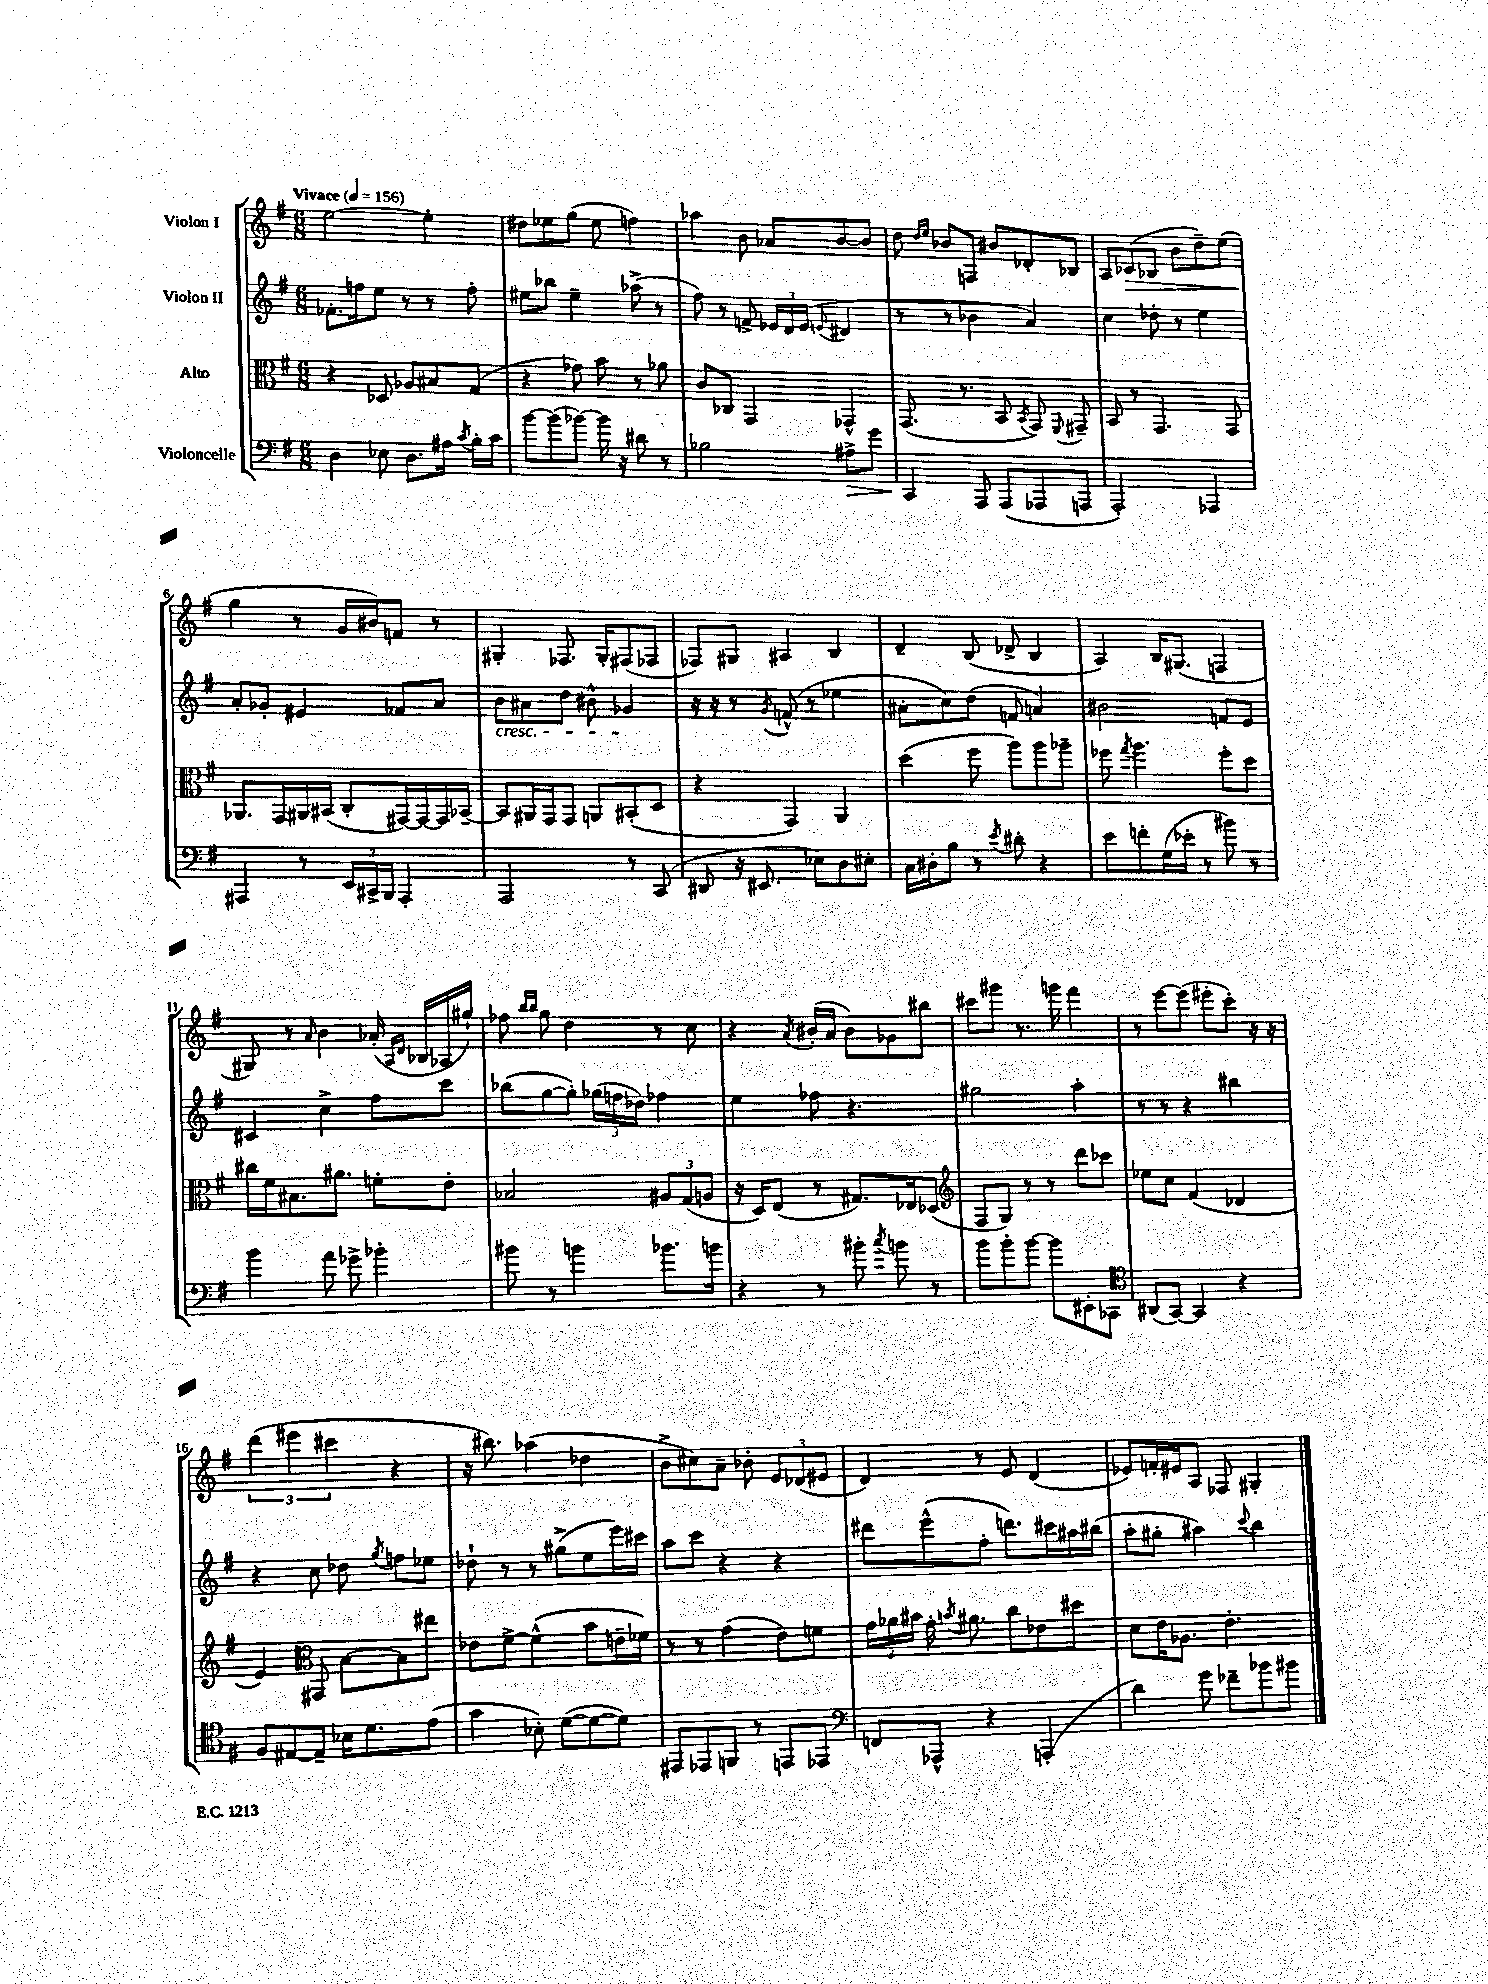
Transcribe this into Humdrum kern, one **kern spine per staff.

**kern	**dynam	**kern	**kern	**kern	**dynam
*part4	*part4	*part3	*part2	*part1	*part1
*staff4	*staff4	*staff3	*staff2	*staff1	*staff1
*I"Violoncelle	*	*I"Alto	*I"Violon II	*I"Violon I	*
*clefF4	*	*clefC3	*clefG2	*clefG2	*
*k[f#]	*	*k[f#]	*k[f#]	*k[f#]	*
*M6/8	*	*M6/8	*M6/8	*M6/8	*
*MM156	*	*MM156	*MM156	*MM156	*
=1	=1	=1	=1	=1	=1
!	!	!	!	!LO:TX:a:B:t=Vivace	!
4D\	.	4r	8.f-X'\L	[2ee\	.
.	.	.	16ffn\k	.	.
8E-X\	.	8D-X/	8ee\J	.	.
8.D\L	.	8A-X/L	8r	.	.
.	.	8B#X/	8r	4ee'\]	.
16A#X\Jk	.	.	.	.	.
8qc/	.	.	.	.	.
16B'\LL	.	(8G/J	8ff'\	.	.
16c\JJ	.	.	.	.	.
=2	=2	=2	=2	=2	=2
[8b\L	.	4r	8ee#X\L	8dd#X\L	.
(8b\]	.	.	8bb-X\J	8ee-X\	.
[8b-X\J)	.	8g-X\)	4ee#~\	(8gg\J	.
16b-\]	.	8b\	.	8ee-\	.
16r	.	.	.	.	.
8d#X\	.	8r	(8aa-X^\	4ffn\)	.
8r	.	8a-X\	8r	.	.
=3	=3	=3	=3	=3	=3
2B-X\	.	8c/L	8ff#\)	4aa-X\	.
.	.	8C-X/J	8r	.	.
.	.	4GG/	8fn^/	8b\	.
.	.	.	24e-X/LL	8a-X/L	.
.	.	.	24d/	.	.
.	.	.	(24e-/JJ	.	.
.	.	.	8qqen/	.	.
!	!LO:HP:b	!	!	!	!
8A#X^\L	>	4GG-X^^/	4d#X/	[8b/	.
8g\J	.	.	.	8b/J]	.
=4	=4	=4	=4	=4	=4
4CC/	.	(8.GG/	8r	8dd\	.
.	.	.	.	16qqdd/LL	.
.	.	.	.	16qqee/JJ	.
.	.	.	8r	8b-X/L	.
.	.	8.r	.	.	.
8AAA/	]	.	4b-X\	8Fn/J	.
(8AAA/L	.	8BB/	.	8b#X/L	.
.	.	8qBB/	.	.	.
8AAA-X/	.	8GG/)	4a/)	8d-X'/	.
.	.	8qqFF#/	.	.	.
8AAAn/J	.	8GG#X~/	.	8B-X/J	.
=5	=5	=5	=5	=5	=5
2AAA'/)	.	8BB/	4cc\	8A/L	.
!	!	!	!	!	!LO:HP:b
.	.	8r	.	(8c-X/	>
.	.	4.GG/	8dd-X'\	8B-X/J	.
.	.	.	8r	8b\L	.
4AAA-X/	.	.	4ee\	8dd~\)	.
.	.	8GG/	.	(8ee\J	.
!!LO:LB:g=z
=6	=6	=6	=6	=6	=6
4AAA#X/	.	8.AA-X/L	8a'/L	4gg\	.
.	.	.	8g-X'/J	.	.
.	.	16GG/L	.	.	.
8r	.	16AA#X/	4e#X/	8r	]
.	.	(16BB#X/JJ	.	.	.
24EE/LL	.	8C'/L	.	16g/LL	.
24CC#X^/	.	.	.	.	.
.	.	.	.	16b#X/J)	.
24BBB/JJ	.	.	.	.	.
4AAA#'/	.	[16GG#X/L)	8f-X/L	8fn/J	.
.	.	16GG#/_	.	.	.
.	.	16GG#/]	8a/J	8r	.
.	.	[16BB-X~/JJ	.	.	.
=7	=7	=7	=7	=7	=7
!	!	!	!LO:TX:b:i:t=cresc.	!	!
2AAA/	.	8BB-/L]	8b\L	4G#X'/	.
.	.	16AA#X/L	8a#X\	.	.
.	.	16GG/J	.	.	.
.	.	8GG/J	8dd\J	8.F-X/	.
.	.	8AAn/L	8b#X^^\	.	.
.	.	.	.	16G#'/KL	.
8r	.	(8BB#X'/	4g-X/	(8F#X/	.
(8CC/	.	8D/J	.	8F-X/J	.
=8	=8	=8	=8	=8	=8
8DD#X/	.	4r	16r	8F-X/L)	.
.	.	.	16r	.	.
16r	.	.	8r	8G#X/J	.
8.EE#X/	.	.	.	.	.
.	.	.	8qg/	.	.
.	.	4GG/)	(8fn^^/	4A#X/	.
8E-X\L)	.	.	8r	.	.
8D\	.	4AA/	4ee-X\	4B/	.
8E#X'\J	.	.	.	.	.
=9	=9	=9	=9	=9	=9
16C\LL	.	(4dd\	8a#X'\L	4d~/	.
16D#X'\J	.	.	.	.	.
8B\J	.	.	8cc\)	.	.
8r	.	8ff#\	(8dd\J	(8B/	.
8qe/	.	.	.	.	.
8d#X'\	.	8aa\L)	8fn/	8d-X^/	.
4r	.	8aa\	4an/)	4B/	.
.	.	8aa-X~\J	.	.	.
=10	=10	=10	=10	=10	=10
8e\L	.	8ff-X\	2b#X\	4A/)	.
.	.	8qgg/	.	.	.
8fn'\	.	4.aa\	.	.	.
(16G\L	.	.	.	16B/KL	.
16e-X'\JJ	.	.	.	(8.G#X/J	.
8r	.	.	.	.	.
8b#X\)	.	8ff-'\L	8fn/L	4Fn/	.
8r	.	8dd\J	8e/J	.	.
!!LO:LB:g=z
=11	=11	=11	=11	=11	=11
4b\	.	16cc#X\LL	4c#X/	8G#X/)	.
.	.	16f#\J	.	.	.
.	.	8.B#X\	.	8r	.
.	.	.	.	16qqa/	.
8a\	.	.	4cc^\	4b\	.
.	.	8.a#X\J	.	.	.
8g-X^\	.	.	.	.	.
4b-X'\	.	8fn'\L	8ff#\L	(16a-X'/	.
.	.	.	.	16qqA/LL	.
.	.	.	.	16qqd/JJ	.
.	.	.	.	16B-X/LL	.
.	.	8e'\J	8ccc\J	16A-X/	.
.	.	.	.	16gg#X`/JJ)	.
=12	=12	=12	=12	=12	=12
8b#X\	.	2B-X/	(8bb-X\L	8ff-X\	.
.	.	.	.	16qqbb/LL	.
.	.	.	.	16qqbb/JJ	.
8r	.	.	[8gg\	8gg\	.
4bn\	.	.	8gg'\J])	4dd\	.
.	.	.	(24gg-X\LL	.	.
.	.	.	24ffn\	.	.
.	.	.	24dd-X\JJ)	.	.
8.b-X\L	.	12A#X/L	4ff-X\	8r	.
.	.	(12G/	.	.	.
.	.	.	.	8cc\	.
.	.	12An/J	.	.	.
16bn\Jk	.	.	.	.	.
=13	=13	=13	=13	=13	=13
4r	.	16r	4ee\	4r	.
.	.	16D/KL)	.	.	.
.	.	(8E/J	.	.	.
.	.	.	.	8qa/	.
8r	.	8r	8ff-X\	(16b#X'/LL	.
.	.	.	.	16a/JJ	.
8b#X'\	.	8.G#X/L)	4.r	8b#\L)	.
8qcc/	.	.	.	.	.
8bn\	.	.	.	8g-X\	.
.	.	16E-X/k	.	.	.
8r	.	(8D-X/J	.	8bb#X\J	.
=14	=14	=14	=14	=14	=14
*	*	*clefG2	*	*	*
8b\L	.	8F#/L	2gg#X\	8ccc#X\L	.
8b'\	.	8G/J)	.	8ggg#X\J	.
[8b\J	.	8r	.	8.r	.
8b\L]	.	8r	.	.	.
.	.	.	.	16gggn\	.
8EE#X'\	.	8ddd\L	4aa'\	4fff#\	.
8CC-X\J	.	8ccc-X\J	.	.	.
=15	=15	=15	=15	=15	=15
*clefC4	*	*	*	*	*
(8AA#X/L	.	8ee-X\L	8r	8r	.
[8GG/J)	.	8cc\J	8r	[8eee\L	.
4GG/]	.	(4f#/	4r	(8eee\J]	.
.	.	.	.	8eee#X'\L	.
4r	.	4d-X/	4bb#X\	8ccc'\J)	.
.	.	.	.	16r	.
.	.	.	.	16r	.
!!LO:LB:g=z
=16	=16	=16	=16	=16	=16
8F#/L	.	4e/)	4r	(6ddd\	.
[8E#X/	.	.	.	.	.
.	.	.	.	6eee#X\	.
*	*	*clefC3	*	*	*
8E#~/J]	.	8GG#X/	8cc\	.	.
.	.	.	.	6ccc#X\	.
16B-X\KL	.	[8B\L	8dd-X\	.	.
8.d\	.	.	.	.	.
.	.	.	8qgg/	.	.
.	.	8B\]	8ffn\L	4r	.
(8e\J	.	8ee#X\J	8ee-X\J	.	.
=17	=17	=17	=17	=17	=17
4g\	.	8e-X\L	8dd-X`\	16r	.
.	.	.	.	8.bb#X\)	.
.	.	[8f#^\J	8r	.	.
8B-X'\)	.	(4f#^^\]	8r	(4aa-X\	.
([8d\L	.	.	(8gg#X^\L	.	.
8d\_	.	8b\L	8ee\	4dd-X\	.
8d\J])	.	16en~\L	16eee\L)	.	.
.	.	16f-X\JJ)	16ccc#X\JJ	.	.
=18	=18	=18	=18	=18	=18
8EE#X/L	.	8r	8aa\L	8b^\L	.
8EE-X/	.	8r	8ccc\J	8cc#X\)	.
8FFn/J	.	(4g\	4r	8a~\J	.
8r	.	.	.	8b-X'\	.
8EEn/L	.	8e\L)	4r	12e/L	.
.	.	.	.	(12d-X/	.
8EE-X/J	.	8fn\J	.	.	.
.	.	.	.	12e#X/J	.
=19	=19	=19	=19	=19	=19
*clefF4	*	*	*	*	*
8FFn/L	.	24g\LL	8ddd#X\L	4d/)	.
.	.	24a-X\	.	.	.
.	.	24b#X\JJ	.	.	.
8AAA-X^^/J	.	16g'\	(8eee^^\	.	.
.	.	8qbn/	.	.	.
.	.	8.a#X\	.	.	.
4r	.	.	8ff#'\J	8r	.
.	.	8cc\L	8.dddn\L)	8e/	.
(4AAAn'/	.	8e-X\	.	(4d/	.
.	.	.	16ccc#X\L	.	.
.	.	8dd#X\J	16aa#X\	.	.
.	.	.	(16bb#X\JJ	.	.
=20	=20	=20	=20	=20	=20
4d\)	.	8d\L	8aa'\L	8e-X/L)	.
.	.	16e\K	8gg#X'\J	16fn'/L	.
.	.	8.A-X\J	.	16e#X/J	.
8g\	.	.	4aa#X\)	8A/J	.
8f-X~\L	.	4.e'\	.	8F-X/	.
.	.	.	8qqccc/	.	.
8b-X\	.	.	4bb\	4G#X'/	.
8b#X\J	.	.	.	.	.
==	==	==	==	==	==
*-	*-	*-	*-	*-	*-
